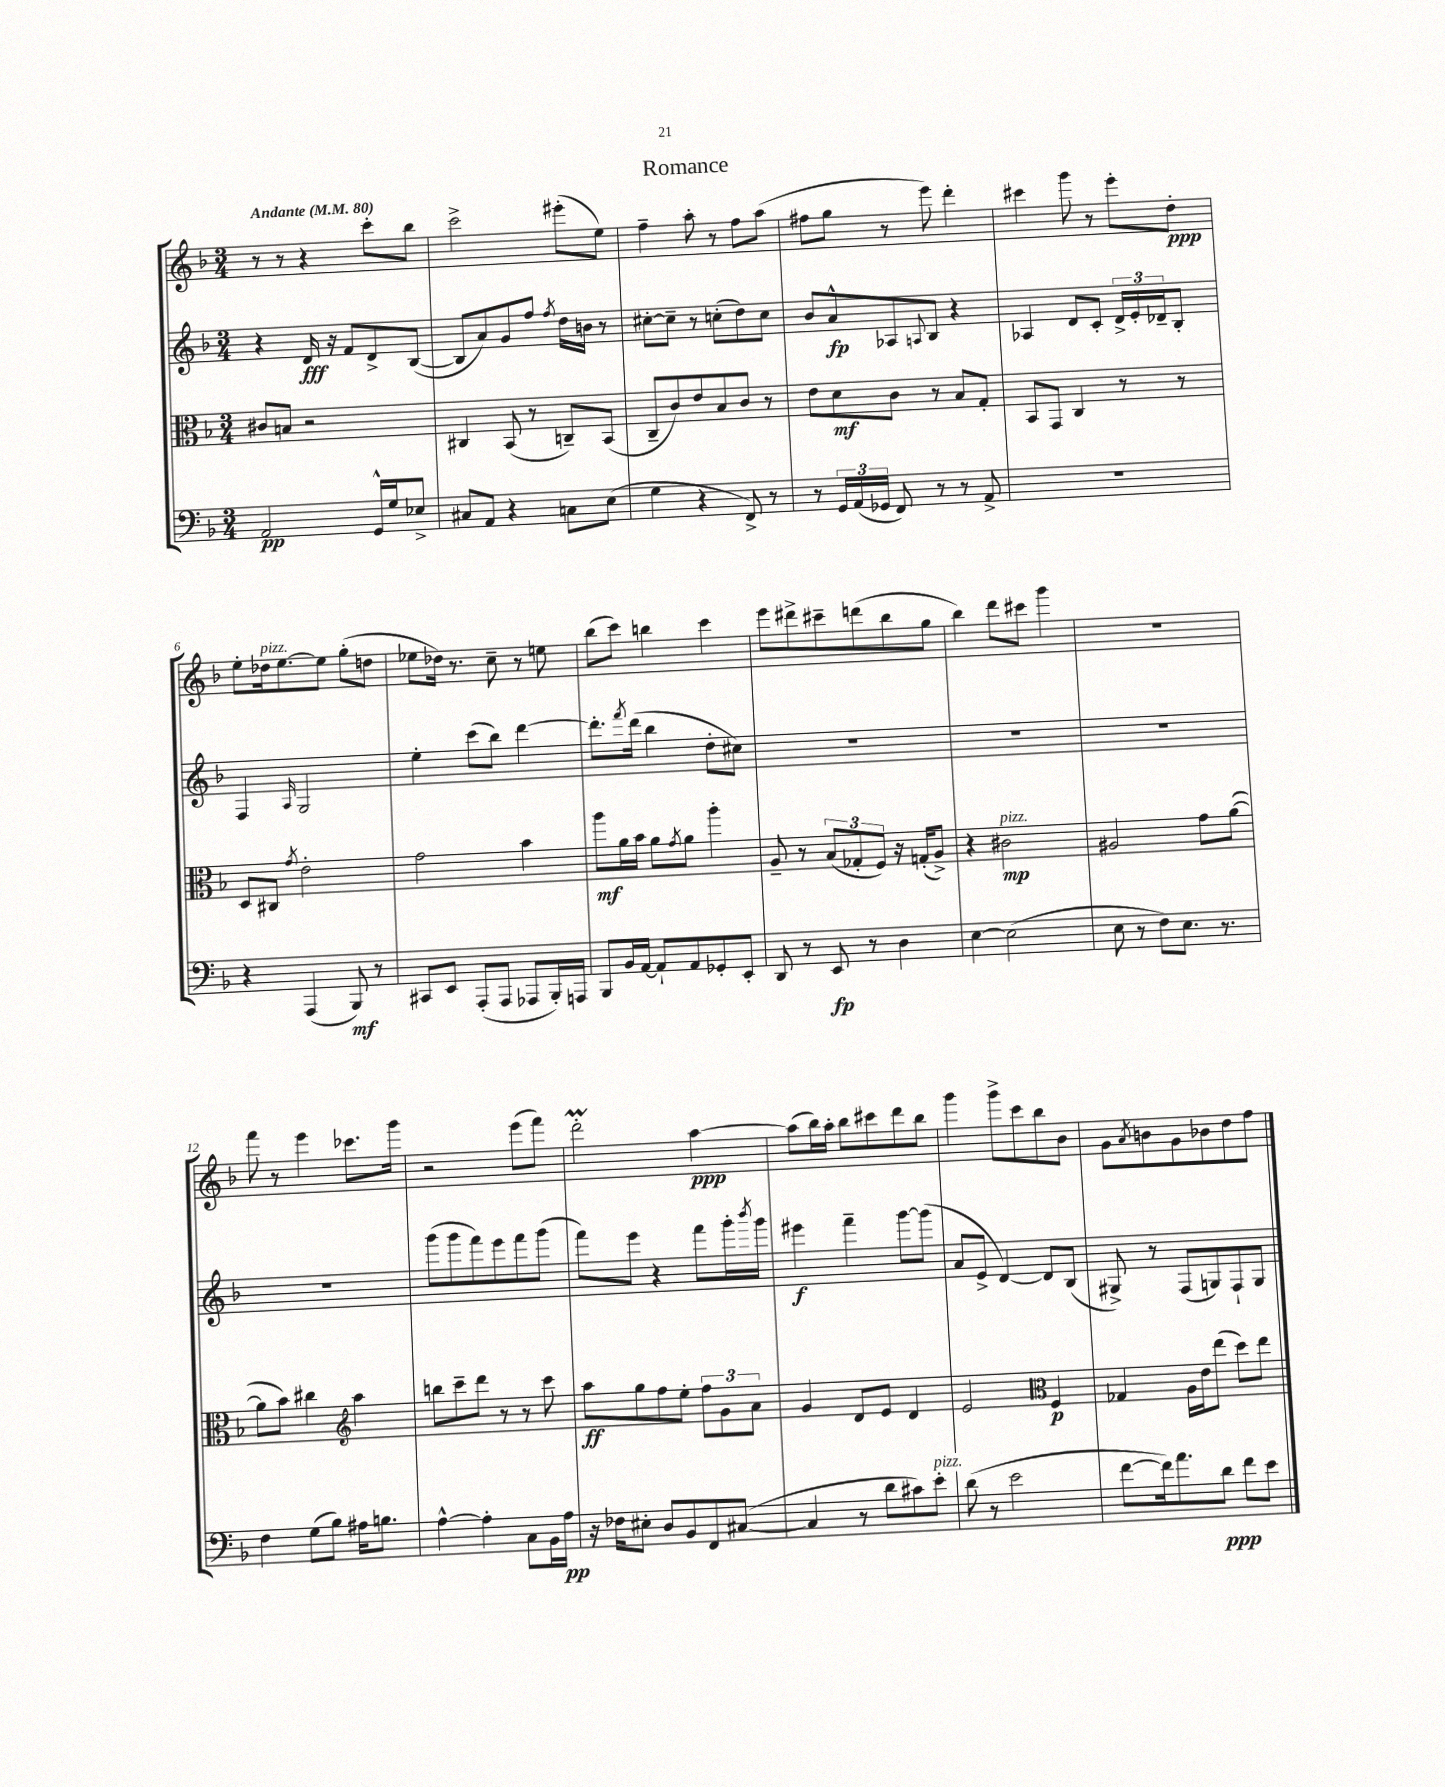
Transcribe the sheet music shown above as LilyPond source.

\header { title = "Romance" }
<<
\new StaffGroup <<
\new Staff = "s0" {
    \clef treble \key f \major \numericTimeSignature \time 3/4 \tempo "Andante" 4 = 80
    r8 r8 r4 c'''8-. bes''8 |
    c'''2-> eis'''8-.( e''8) |
    f''4-- a''8-. r8 f''8 a''8( |
    fis''8 g''8 r8 e'''8) d'''4-. |
    cis'''4 g'''8 r8 e'''8-. d''8-.\ppp |
    e''8-. des''16^\markup { \italic "pizz." } e''8.~ e''8 g''8-.( d''8 |
    ees''8 des''16) r8. c''8-- r8 e''8 |
    bes''8( c'''8) b''4 c'''4 |
    e'''8 dis'''8-> cis'''8-- d'''8( bes''8 g''8 |
    bes''4) d'''8 cis'''8 g'''4 |
    R2. |
    f'''8 r8 e'''4 ces'''8. g'''16 |
    r2 e'''8( f'''8) |
    d'''2-.\prall a''4~\ppp |
    a''8( bes''16) a''16-. bes''8 cis'''8 d'''8 bes''8 |
    g'''4 g'''8-> c'''8 bes''8 bes'8 |
    g'8 \acciaccatura { a'8 } b'8 g'8 bes'8 d''8 f''8 \bar "|." |
}
\new Staff = "s1" {
    \clef treble \key f \major \numericTimeSignature \time 3/4
    r4 d'16\fff r16 f'8 d'8-> bes8~( |
    bes8 a'8) g'8 f''8 \acciaccatura { f''8 } d''16 b'16 r8 |
    cis''8~-. cis''8-- r8 c''8-.( d''8) c''8 |
    bes'8 a'8-^\fp aes8 \appoggiatura { a8 } bes8 r4 |
    aes4 d'8 c'8-. \tuplet 3/2 { d'16-> e'16-. des'16-- } bes8-. |
    f4 \grace { a16 } g2 |
    e''4-. c'''8( bes''8) d'''4~ |
    d'''8.-. \acciaccatura { f'''8 } d'''16( bes''4 d''8-. cis''8) |
    R2. |
    R2. |
    R2. |
    R2. |
    g'''8( g'''8 f'''8) e'''8 f'''8 g'''8( |
    f'''8) e'''8 r4 f'''8 g'''16-. \acciaccatura { bes'''8 } g'''16 |
    eis'''4\f f'''4-- g'''8~ g'''8( |
    a'8 e'8-> d'4~) d'8 bes8( |
    gis8->) r8 f8( g8) f8-! g8 \bar "|." |
}
\new Staff = "s2" {
    \clef alto \key f \major \numericTimeSignature \time 3/4
    cis'8 b8 r2 |
    cis4 bes,8( r8 c8--) bes,8( |
    c8-- c'8) e'8 bes8 c'8 r8 |
    e'8 d'8\mf c'8 r8 bes8 g8-. |
    bes,8 g,8 c4 r8 r8 |
    d8 cis8 \acciaccatura { g'8 } e'2-. |
    g'2 bes'4 |
    a''8\mf a'16 bes'16 a'8 \acciaccatura { g'8 } a'8 a''4-. |
    a8-- r8 \tuplet 3/2 { bes8( ges8-. f8) } r16 g16-.( a8->) |
    r4 cis'2\mp^\markup { \italic "pizz." } |
    ais2 g'8 a'8~( |
    a'8 bes'8) cis''4 \clef treble a''4 |
    b''8 c'''8-- d'''8 r8 r8 c'''8 |
    a''8\ff g''8 f''8 e''8-. \tuplet 3/2 { f''8 g'8 a'8 } |
    g'4 d'8 e'8 d'4 |
    e'2 \clef alto f4\p |
    ges4 a16 e'16 e''8( d''8) e''8 \bar "|." |
}
\new Staff = "s3" {
    \clef bass \key f \major \numericTimeSignature \time 3/4
    a,2\pp g,16-^ g16 ees8-> |
    cis8 a,8 r4 c8 e8( |
    g4 r4 f,8->) r8 |
    r8 \tuplet 3/2 { g,16 a,16( ges,16 } f,8) r8 r8 a,8-> |
    R2. |
    r4 a,,4( bes,,8\mf) r8 |
    cis,8 e,8 a,,8-.( a,,8 aes,,8 bes,,16-.) a,,16 |
    bes,,8 bes,16 a,16~ a,8-! a,8 ges,8-. e,8-. |
    d,8 r8 e,8\fp r8 d4 |
    e4~ e2( |
    e8 r8 f8) e8. r8. |
    f4 g8( bes8) ais16 b8. |
    a4~-^ a4-. c8 bes,16 a16\pp |
    r16 fes16 eis8-. d8 bes,8 f,8 cis8~( |
    cis4 r8 d'8 cis'8) e'8-.^\markup { \italic "pizz." } |
    d'8( r8 e'2 |
    f'8~ f'16) a'8. d'8\ppp f'8 e'8 \bar "|." |
}
>>
>>
